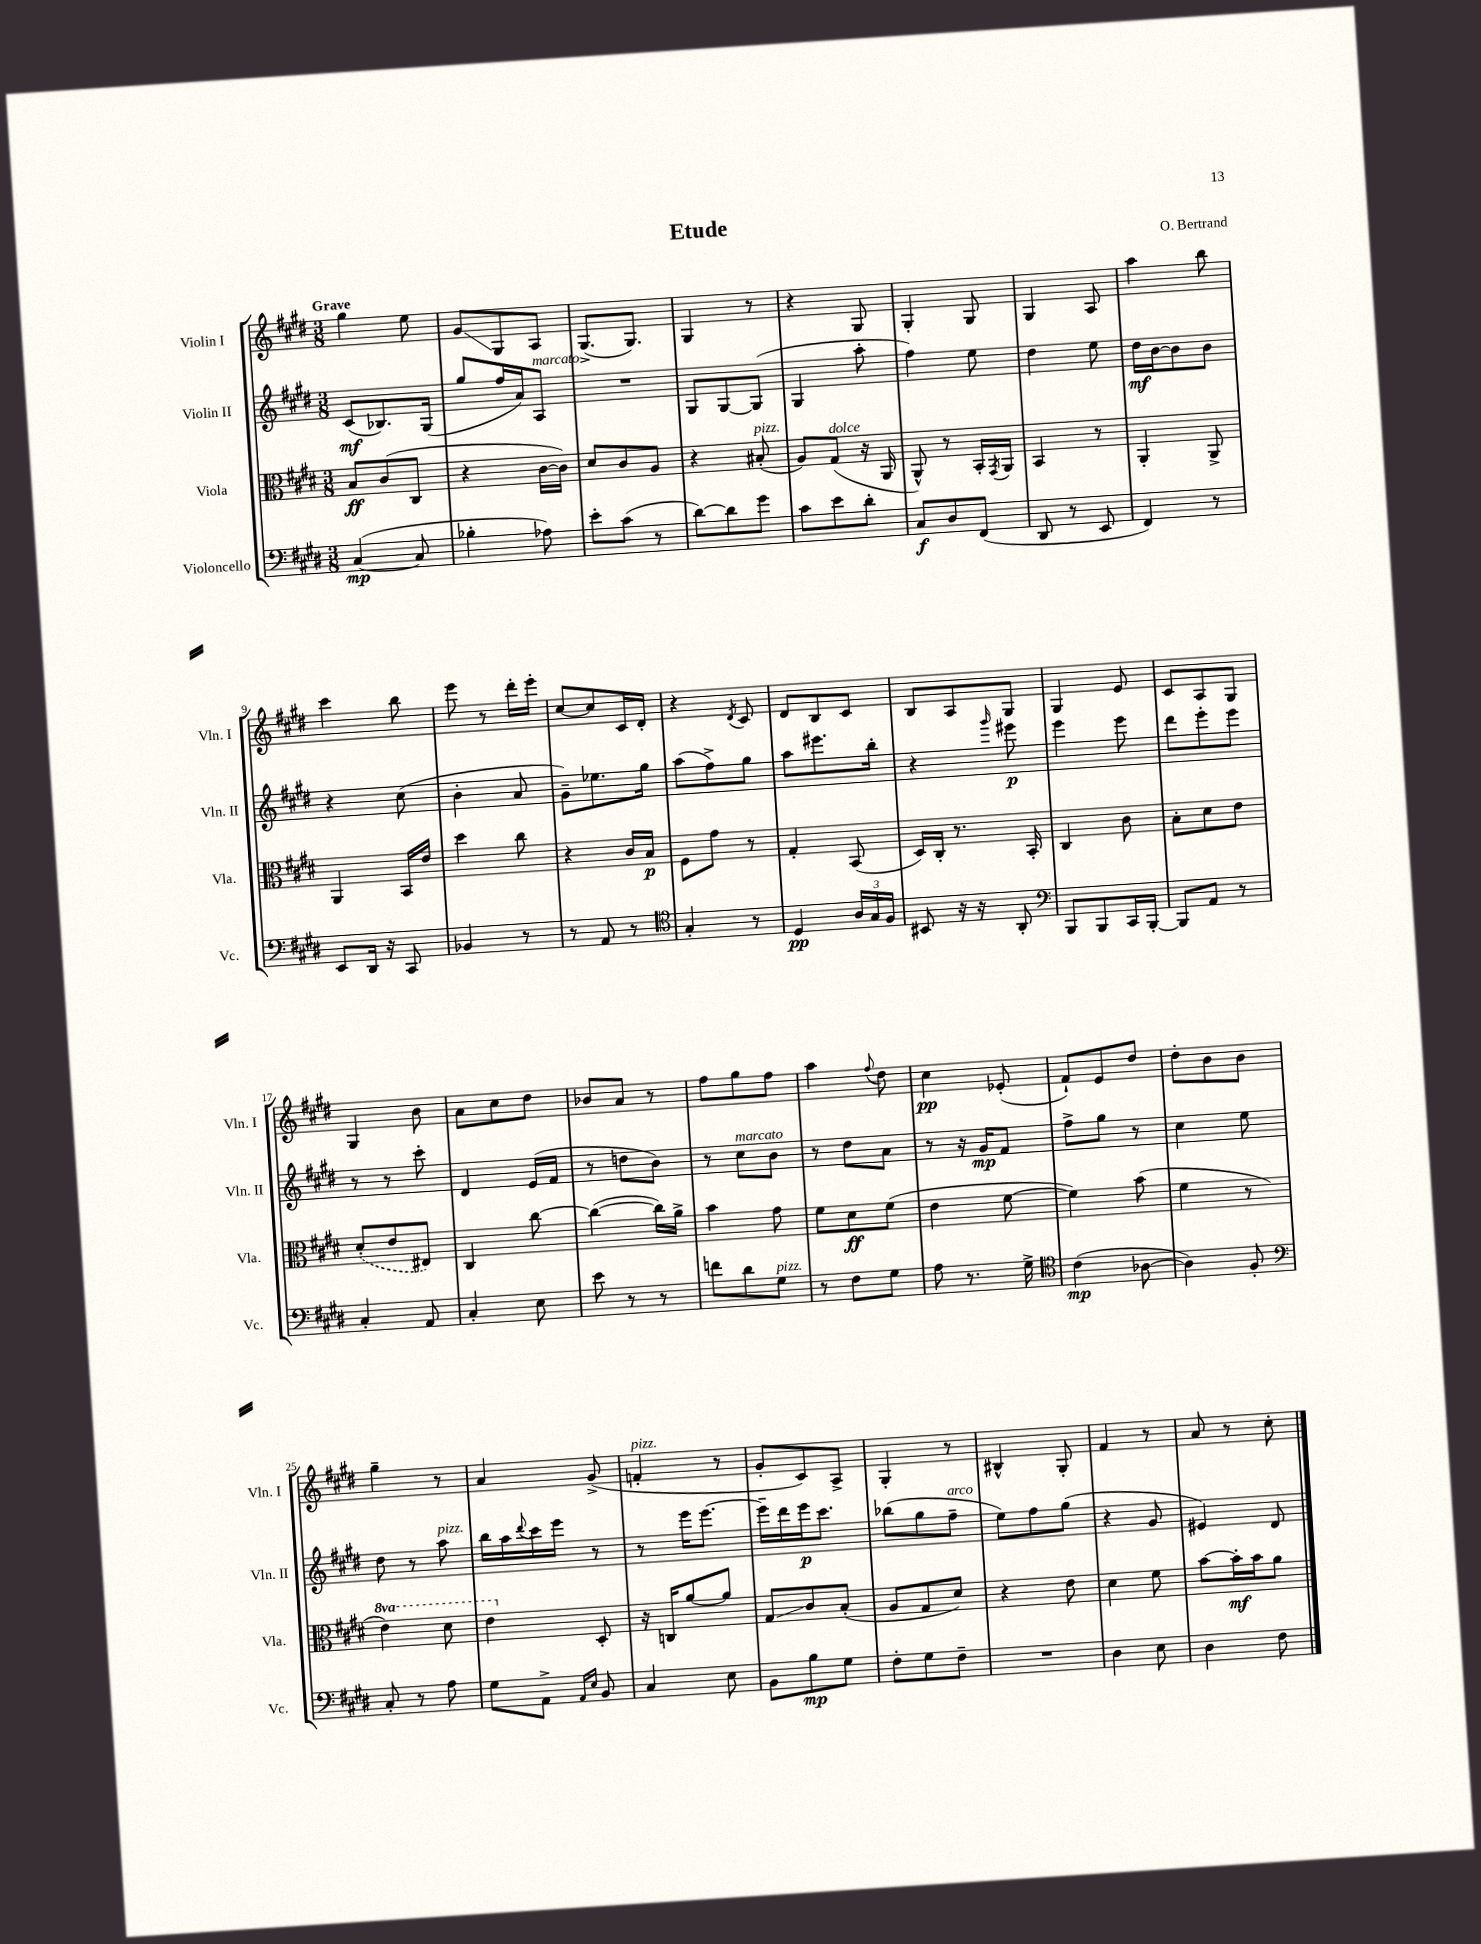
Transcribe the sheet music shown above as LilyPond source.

\header { title = "Etude" composer = "O. Bertrand" }
<<
\new StaffGroup <<
\new Staff = "s0" \with { instrumentName = "Violin I" shortInstrumentName = "Vln. I" } {
    \clef treble \key e \major \numericTimeSignature \time 3/8 \tempo "Grave"
    gis''4 e''8 |
    gis'8\glissando gis8 a8 |
    gis8.->( gis8.) |
    gis4 r8 |
    r4 gis8 |
    gis4-. gis8 |
    gis4 a8 |
    a''4 b''8 |
    cis'''4 b''8 |
    e'''8 r8 dis'''16-. e'''16-. |
    cis''8~ cis''8 cis'16 dis'16-. |
    r4 \acciaccatura { dis'8 } cis'8 |
    dis'8 b8 cis'8 |
    b8 a8 gis8 |
    gis4 e'8 |
    cis'8 a8 gis8 |
    gis4 b'8 |
    a'8 cis''8 dis''8 |
    bes'8 a'8 r8 |
    fis''8 gis''8 fis''8 |
    a''4 \appoggiatura { fis''8 } dis''8 |
    cis''4\pp ees'8-.( |
    fis'8-!) e'8 dis''8 |
    dis''8-. b'8 b'8 |
    gis''4-- r8 |
    a'4 gis'8->( |
    f'4-.^\markup { \italic "pizz." } r8 |
    gis'8-. cis'8) a8-> |
    gis4-. r8 |
    bis4-^ gis8-. |
    fis'4 r8 |
    a'8 r8 cis''8-. \bar "|." |
}
\new Staff = "s1" \with { instrumentName = "Violin II" shortInstrumentName = "Vln. II" } {
    \clef treble \key e \major \numericTimeSignature \time 3/8
    cis'8\mf( bes8.) gis16( |
    gis''8 fis''16 a'16) a8^\markup { \italic "marcato" } |
    R4. |
    gis8 gis8~ gis8( |
    gis4 a''8-. |
    fis''4) e''8 |
    dis''4 e''8 |
    dis''16\mf b'16~ b'8 b'8 |
    r4 cis''8( |
    b'4-. a'8 |
    gis'8--) ees''8. gis''16 |
    a''8( fis''8->) gis''8 |
    a''8 eis'''8. b''16-. |
    r4 \grace { gis'''16 } eis'''8\p |
    e'''4 e'''8 |
    dis'''8 e'''8-. e'''8 |
    r8 r8 cis'''8-. |
    dis'4 e'16( fis'16 |
    r8 d''8 b'8) |
    r8 cis''8^\markup { \italic "marcato" } b'8 |
    r8 dis''8 a'8 |
    r8 r16 gis'16\mp fis'8 |
    fis''8-> gis''8 r8 |
    cis''4 e''8 |
    dis''8 r8 a''8^\markup { \italic "pizz." } |
    b''16 a''16 \appoggiatura { dis'''8 } cis'''16 e'''16 r8 |
    r8 e'''16 e'''8.~ |
    e'''16-- dis'''16 e'''16\p cis'''8. |
    bes''8( gis''8 fis''8--^\markup { \italic "arco" } |
    e''8) fis''8 gis''8( |
    r4 gis'8 |
    eis'4) dis'8 \bar "|." |
}
\new Staff = "s2" \with { instrumentName = "Viola" shortInstrumentName = "Vla." } {
    \clef alto \key e \major \numericTimeSignature \time 3/8 \set Staff.ottavationMarkups = #ottavation-simple-ordinals
    b8\ff cis'8( cis8 |
    r4 cis'16~ cis'16) |
    dis'8 cis'8 a8 |
    r4 bis8-.^\markup { \italic "pizz." }( |
    a8) gis8^\markup { \italic "dolce" }( r16 a,16 |
    a,8-^) r8 b,16-. \acciaccatura { gis,8 } a,16 |
    b,4 r8 |
    a,4-. a,8-> |
    a,4 b,16 e'16 |
    dis''4 cis''8 |
    r4 cis'16 b16\p |
    fis8 gis'8 r8 |
    gis4-. b,8( |
    dis16) cis16-. r8. b,16-. |
    cis4 cis'8 |
    b8-. dis'8 e'8 |
    \once \slurDashed dis'8-.( e'8 eis8) |
    cis4 cis''8~ |
    cis''4~( cis''16) a'16-> |
    b'4 gis'8 |
    fis'8 dis'8\ff fis'8( |
    e'4 fis'8~ |
    fis'4) b'8( |
    fis'4 r8 |
    \ottava #1 e''4) dis''8 |
    e''4 \ottava #0 dis8-. |
    r16 c16 a'8~ a'8 |
    gis8\glissando cis'8 b8-.( |
    a8 gis8 dis'8) |
    r4 e'8 |
    dis'4 fis'8 |
    b'8~ b'16-.\mf b'16 a'8 \bar "|." |
}
\new Staff = "s3" \with { instrumentName = "Violoncello" shortInstrumentName = "Vc." } {
    \clef bass \key e \major \numericTimeSignature \time 3/8
    cis4~\mp( cis8 |
    bes4-. aes8) |
    e'8-. cis'8( r8 |
    dis'8~) dis'8 gis'8 |
    cis'8 e'8 dis'8-. |
    cis8\f dis8 fis,8( |
    dis,8 r8 e,8 |
    fis,4) r8 |
    e,8 dis,16 r16 cis,8 |
    bes,4 r8 |
    r8 a,8 r8 |
    \clef tenor gis4-. r8 |
    dis4\pp \tuplet 3/2 { a16 gis16 fis16 } |
    bis,8 r16 r16 a,8-. |
    \clef bass b,,8 b,,8 cis,16 b,,16~-. |
    b,,8 a,8 r8 |
    cis4-. a,8 |
    cis4-. e8 |
    e'8 r8 r8 |
    f'8 dis'8 gis8^\markup { \italic "pizz." } |
    r8 fis8 gis8 |
    a8 r8. gis16-> |
    \clef tenor cis'4\mp( aes8~ |
    aes4) fis8-. |
    \clef bass cis8-. r8 a8 |
    gis8 a,8-> \grace { a,16 e16 } b,8 |
    cis4 e8 |
    b,8 b8\mp gis8 |
    fis8-. gis8 fis8-- |
    R4. |
    dis4 e8 |
    dis4 fis8 \bar "|." |
}
>>
>>
